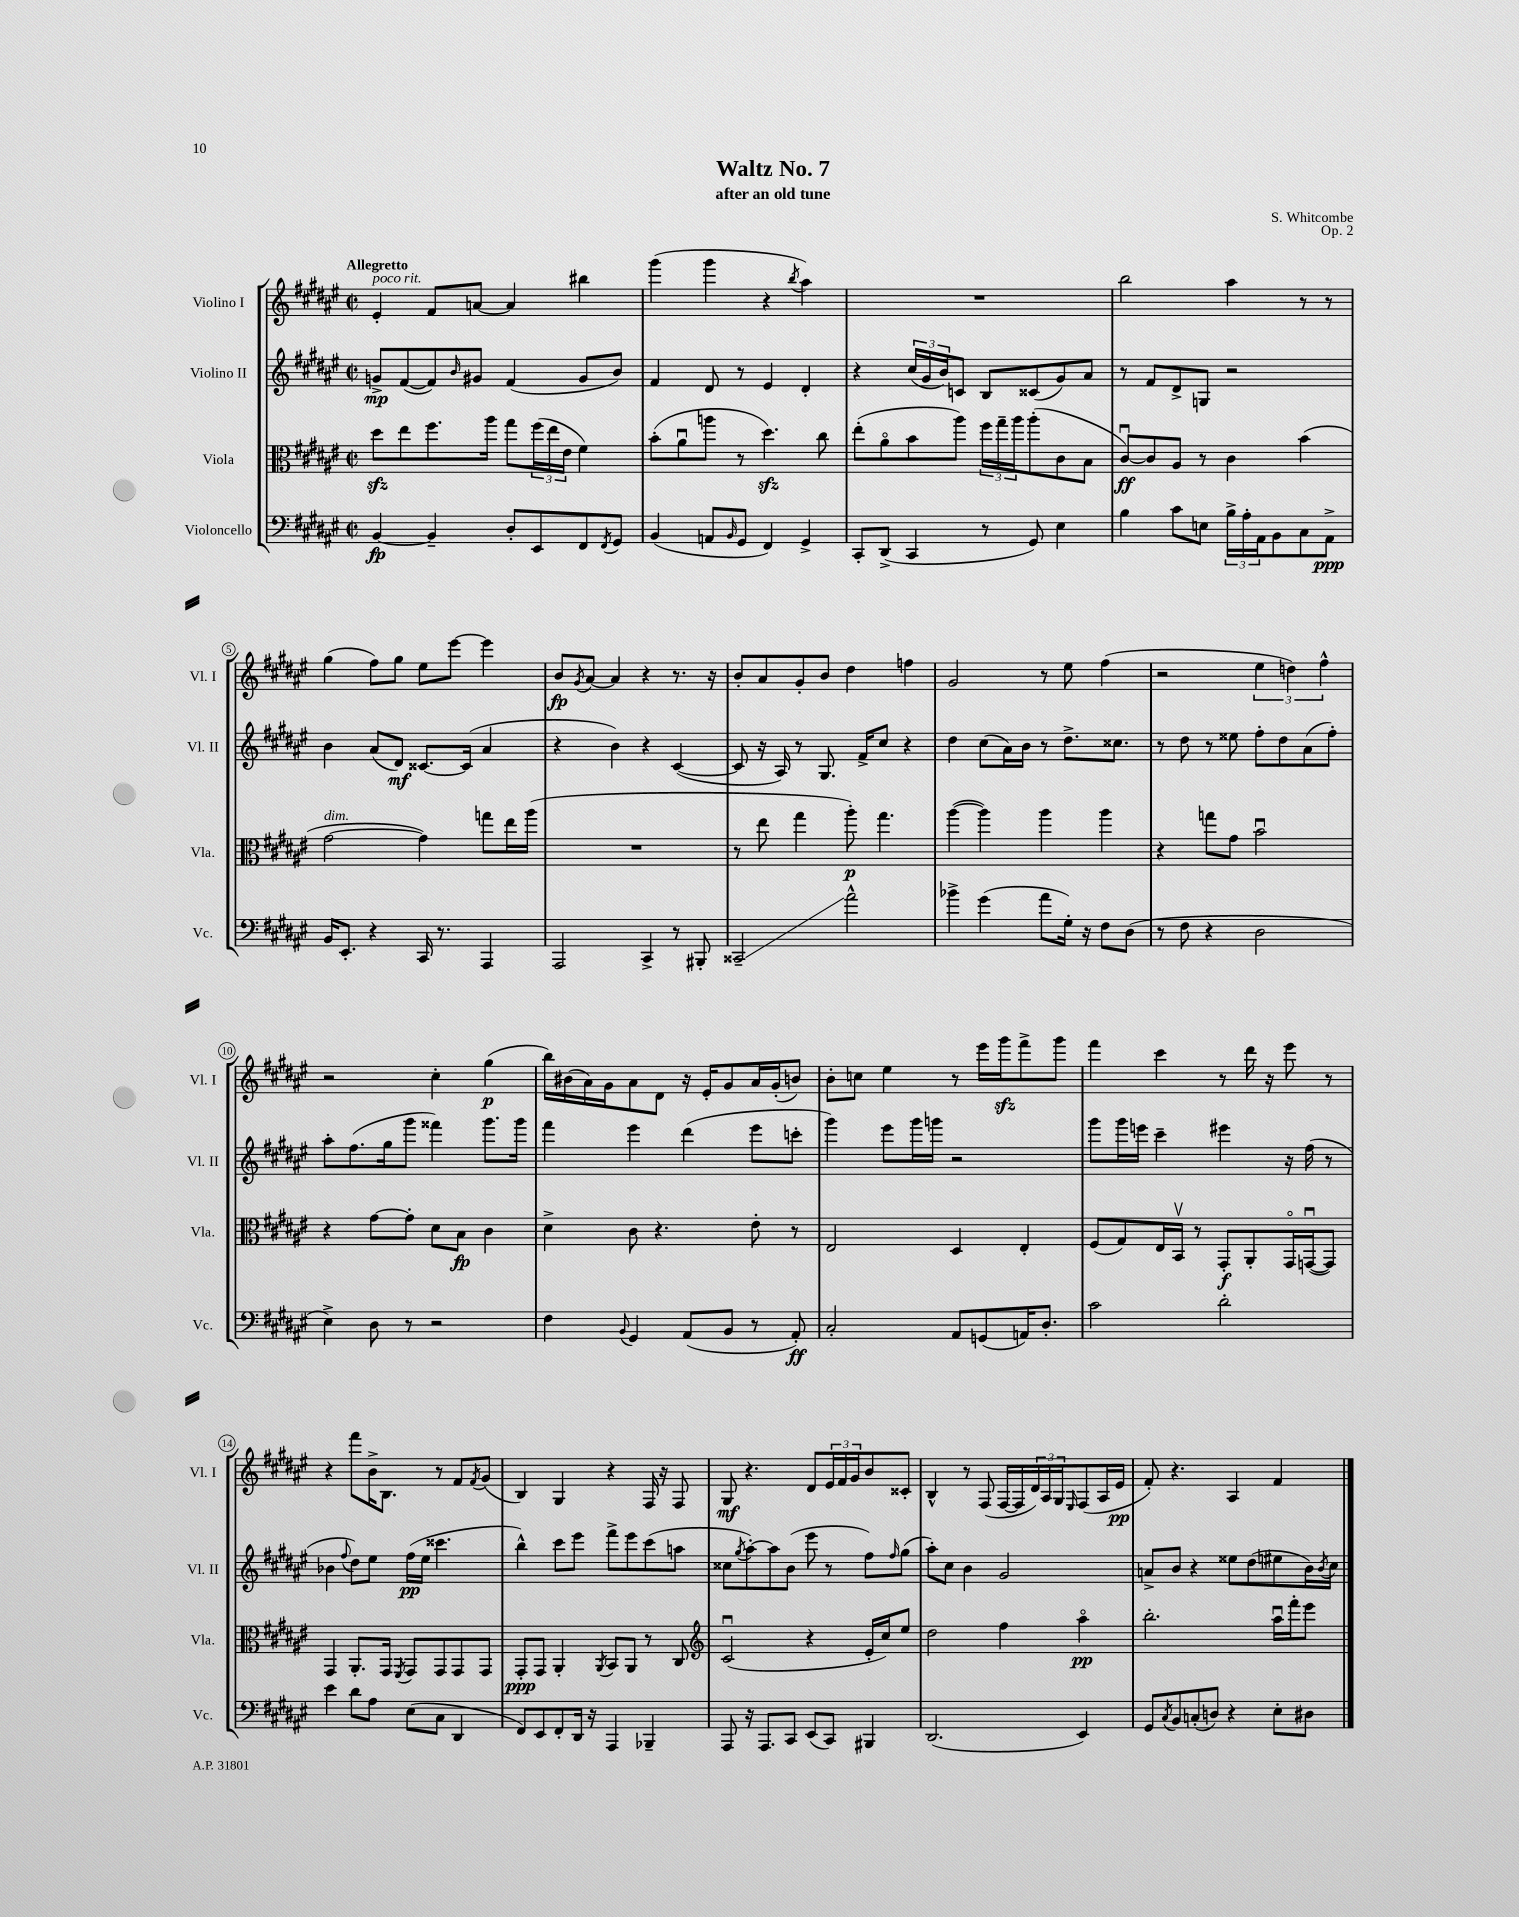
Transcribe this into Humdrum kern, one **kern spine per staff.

**kern	**kern	**kern	**kern
*staff4	*staff3	*staff2	*staff1
*clefF4	*clefC3	*clefG2	*clefG2
*k[f#c#g#d#a#e#]	*k[f#c#g#d#a#e#]	*k[f#c#g#d#a#e#]	*k[f#c#g#d#a#e#]
*M2/2	*M2/2	*M2/2	*M2/2
*met(c|)	*met(c|)	*met(c|)	*met(c|)
[4BB/	8dd#\L	8g^/L	4e#'/
.	8ee#\	([8f#/	.
4BB~/]	8.ff#\	8f#/])	8f#/L
.	.	16qqb/	.
.	.	8g#/J	[8a/J
.	16aa#\Jk	.	.
8D#'/L	8gg#\L	(4f#/	4a/]
8EE#/	(24ff#\L	.	.
.	24ee#\	.	.
.	24e#\JJ	.	.
8FF#/	4f#\)	8g#/L	4bb#\
8qFF#/	.	.	.
8GG#/J	.	8b/J)	.
=	=	=	=
(4BB/	(8b'\L	4f#/	(4ggg#\
.	8a#u\	.	.
8AA/L	8aa\J	8d#/	4ggg#\
16qqBB/	.	.	.
8GG#/J	8r	8r	.
4FF#/)	4.dd#\)	4e#/	4r
.	.	.	8qbb/
4GG#^/	.	4d#'/	4aa#\)
.	8cc#\	.	.
=	=	=	=
8CC#'/L	(8ee#'\L	4r	1r
(8DD#^/J	8a#o\	.	.
4CC#/	8b\	(24cc#/LL	.
.	.	24g#/	.
.	.	24b/J)	.
.	8aa#\J)	8c/J	.
8r	24ff#\LL	8B/L	.
.	24gg#~\	.	.
.	24aa#\J	.	.
8GG#/)	(8aa#'\	(8c##/	.
4E#\	8c#\	8g#/)	.
.	8B\J	8a#/J	.
=	=	=	=
4B\	[8c#u/L)	8r	2bb\
.	8c#/]	8f#/L	.
8c#\L	8A#/J	8d#^/	.
8E\J	8r	8G/J	.
24B^\LL	4c#\	2r	4aa#\
24A#'\	.	.	.
24AA#\J	.	.	.
8BB\	.	.	.
8C#\	(4b\	.	8r
8AA#^\J	.	.	8r
=	=	=	=
16BB/LK	[2g#\	4b\	(4gg#\
8.EE#'/J	.	.	.
4r	.	(8a#/L	8ff#\L)
.	.	8d#/J)	8gg#\J
16CC#/	4g#\])	[8.c##/L	8ee#\L
8.r	.	.	.
.	.	.	[8eee#\J
.	.	(16c##/]Jk	.
4AAA#/	8gg\L	4a#/	4eee#\]
.	16ee#\L	.	.
.	(16aa#\JJ	.	.
=	=	=	=
2AAA#/	1r	4r	8b/L
.	.	.	8qg#/
.	.	.	[8a#/J
.	.	4b\)	4a#/]
4CC#^/	.	4r	4r
8r	.	([4c#/	8.r
8BBB#'/	.	.	.
.	.	.	16r
=	=	=	=
2CC##~/	8r	8c#/]	8b'/L
.	8ee#\	16r	8a#/
.	.	16A#/)	.
.	4gg#\	8r	8g#'/
.	.	8.G#/	8b/J
2a#^^\	8aa#'\)	.	4dd#\
.	.	16f#^/LK	.
.	4.gg#\	8cc#/J	.
.	.	4r	4ff\
=	=	=	=
4b-^\	([4aa#\	4dd#\	2g#/
(4g#\	4aa#\])	(8cc#\L	.
.	.	16a#\L)	.
.	.	16b\JJ	.
8a#\L	4aa#\	8r	8r
16G#'\Jk)	.	8.dd#^\L	8ee#\
16r	.	.	.
8F#\L	4aa#\	.	(4ff#\
.	.	8.cc##\J	.
(8D#\J	.	.	.
=	=	=	=
8r	4r	8r	2r
8F#\	.	8dd#\	.
4r	8gg\L	8r	.
.	8g#\J	8ee##\	.
2D#\	2bu\	8ff#'\L	6ee#\
.	.	8dd#\	.
.	.	.	6dd\)
.	.	(8a#\	.
.	.	.	6ff#^^\
.	.	8ff#'\J)	.
=	=	=	=
4E#^\)	4r	8aa#'\L	2r
.	.	(8.ff#\	.
8D#\	[8g#\L	.	.
.	.	16gg#\k	.
8r	8g#'\]J	8ggg#\J	.
2r	8d#\L	4fff##\)	4cc#'\
.	8B\J	.	.
.	4c#\	8.ggg#\L	(4gg#\
.	.	16ggg#\Jk	.
=	=	=	=
4F#\	4d#^\	4fff#\	16bb\LL)
.	.	.	(16b#\
.	.	.	16a#\)
.	.	.	16g#\J
8qqBB/	.	.	.
4GG#/	8c#\	4eee#\	8a#\
.	4.r	.	8d#\J
(8AA#/L	.	(4ddd#\	16r
.	.	.	16e#'/LK
8BB/J	.	.	8g#/
8r	8e#'\	8eee#\L	16a#/L
.	.	.	(16g#'/J
8AA#'/)	8r	8ccc'\J	8b/J)
=	=	=	=
2C#'/	2E#/	4ggg#\)	8b'\L
.	.	.	8cc\J
.	.	8eee#\L	4ee#\
.	.	16ggg#\L	.
.	.	16ggg\JJ	.
8AA#/L	4D#/	2r	8r
(8GG/	.	.	16eee#\LL
.	.	.	16ggg#\J
16AA/K)	4E#'/	.	8fff#^\
8.D#'/J	.	.	.
.	.	.	8ggg#\J
=	=	=	=
2c#\	(8F#/L	8ggg#\L	4fff#\
.	8G#/)	16ggg#\L	.
.	.	16eee\JJ	.
.	16E#/L	4ccc#~\	4ccc#\
.	16BBv/JJ	.	.
.	8r	.	.
2d#'\	8GG#'/L	4eee#\	8r
.	8AA#'/	.	16ddd#\
.	.	.	16r
.	16GG#o/L	16r	8eee#\
.	([16GGu/J	(16ff#\	.
.	8GG/]J)	8r	8r
=	=	=	=
4e#\	4GG#/	4b-\	4r
.	.	8qqff#/	.
8d#\L	8.AA#'/L	8dd#\L)	8fff#\L
8A#\J	.	8ee#\J	16b^\K
.	16GG#/Jk	.	8.B\J
.	8qFF#/	.	.
(8E#\L	8GG#/L	(16ff#\LL	.
.	.	16ee#\JJ	.
8C#\J	8GG#/	4.ccc##\	8r
4DD#/	8GG#/	.	8f#/L
.	.	.	8qf#/
.	8GG#/J	.	(8g#/J
=	=	=	=
8FF#/L)	8GG#'/L	4bb^^\)	4B/)
8EE#/	8GG#/J	.	.
8FF#'/	4AA#'/	8ccc#\L	4G#/
16DD#/Jk	.	8eee#\J	.
16r	.	.	.
.	8qAA#/	.	.
4AAA#/	8BB/L	8fff#^\L	4r
.	8AA#/J	8eee#\	.
4BBB-~/	8r	(8ccc#\	16F#/
.	.	.	16r
.	8C#/	8aa\J	8F#/
=	=	=	=
*	*clefG2	*	*
8AAA#/	(2c#u/	8cc##\L	8G#/
.	.	8qgg#/	.
16r	.	[8aa#'\)	4.r
8.AAA#/L	.	.	.
.	.	8aa#\]	.
8CC#/J	.	(8b\J	.
(8EE#/L	4r	8eee#\	8d#/L
8CC#/J)	.	8r	24e#/L
.	.	.	24f#/
.	.	.	24g#/J
4BBB#/	16e#'/LL	8ff#\L)	8b/
.	16cc#/J)	.	.
.	.	16qqff#/	.
.	8ee#/J	(8gg#\J	8c##'/J
=	=	=	=
(2.DD#/	2dd#\	8aa#'\L)	4B^^/
.	.	8cc#\J	.
.	.	4b\	8r
.	.	.	(8F#/
.	4ff#\	2g#/	[16F#/LL
.	.	.	16F#/]
.	.	.	24d#/)
.	.	.	24A#/
.	.	.	24G#/J
.	.	.	16qqE#/
4EE#/)	4aa#o\	.	(8F#/
.	.	.	16A#/L
.	.	.	16e#/JJ
=	=	=	=
8GG#/L	2.bb'\	8a^/L	8f#'/)
8qC#/	.	.	.
8BB/	.	8b/J	4.r
(8C'/	.	4r	.
8D/J)	.	.	.
4r	.	8ee##\L	4A#/
.	.	(8dd#\	.
8E#'\L	16aa#u\LL	8ee#\	4f#/
.	16fff#'\J	.	.
8D#\J	8eee#\J	16b\L)	.
.	.	8qb/	.
.	.	16cc#\JJ	.
==	==	==	==
*-	*-	*-	*-
